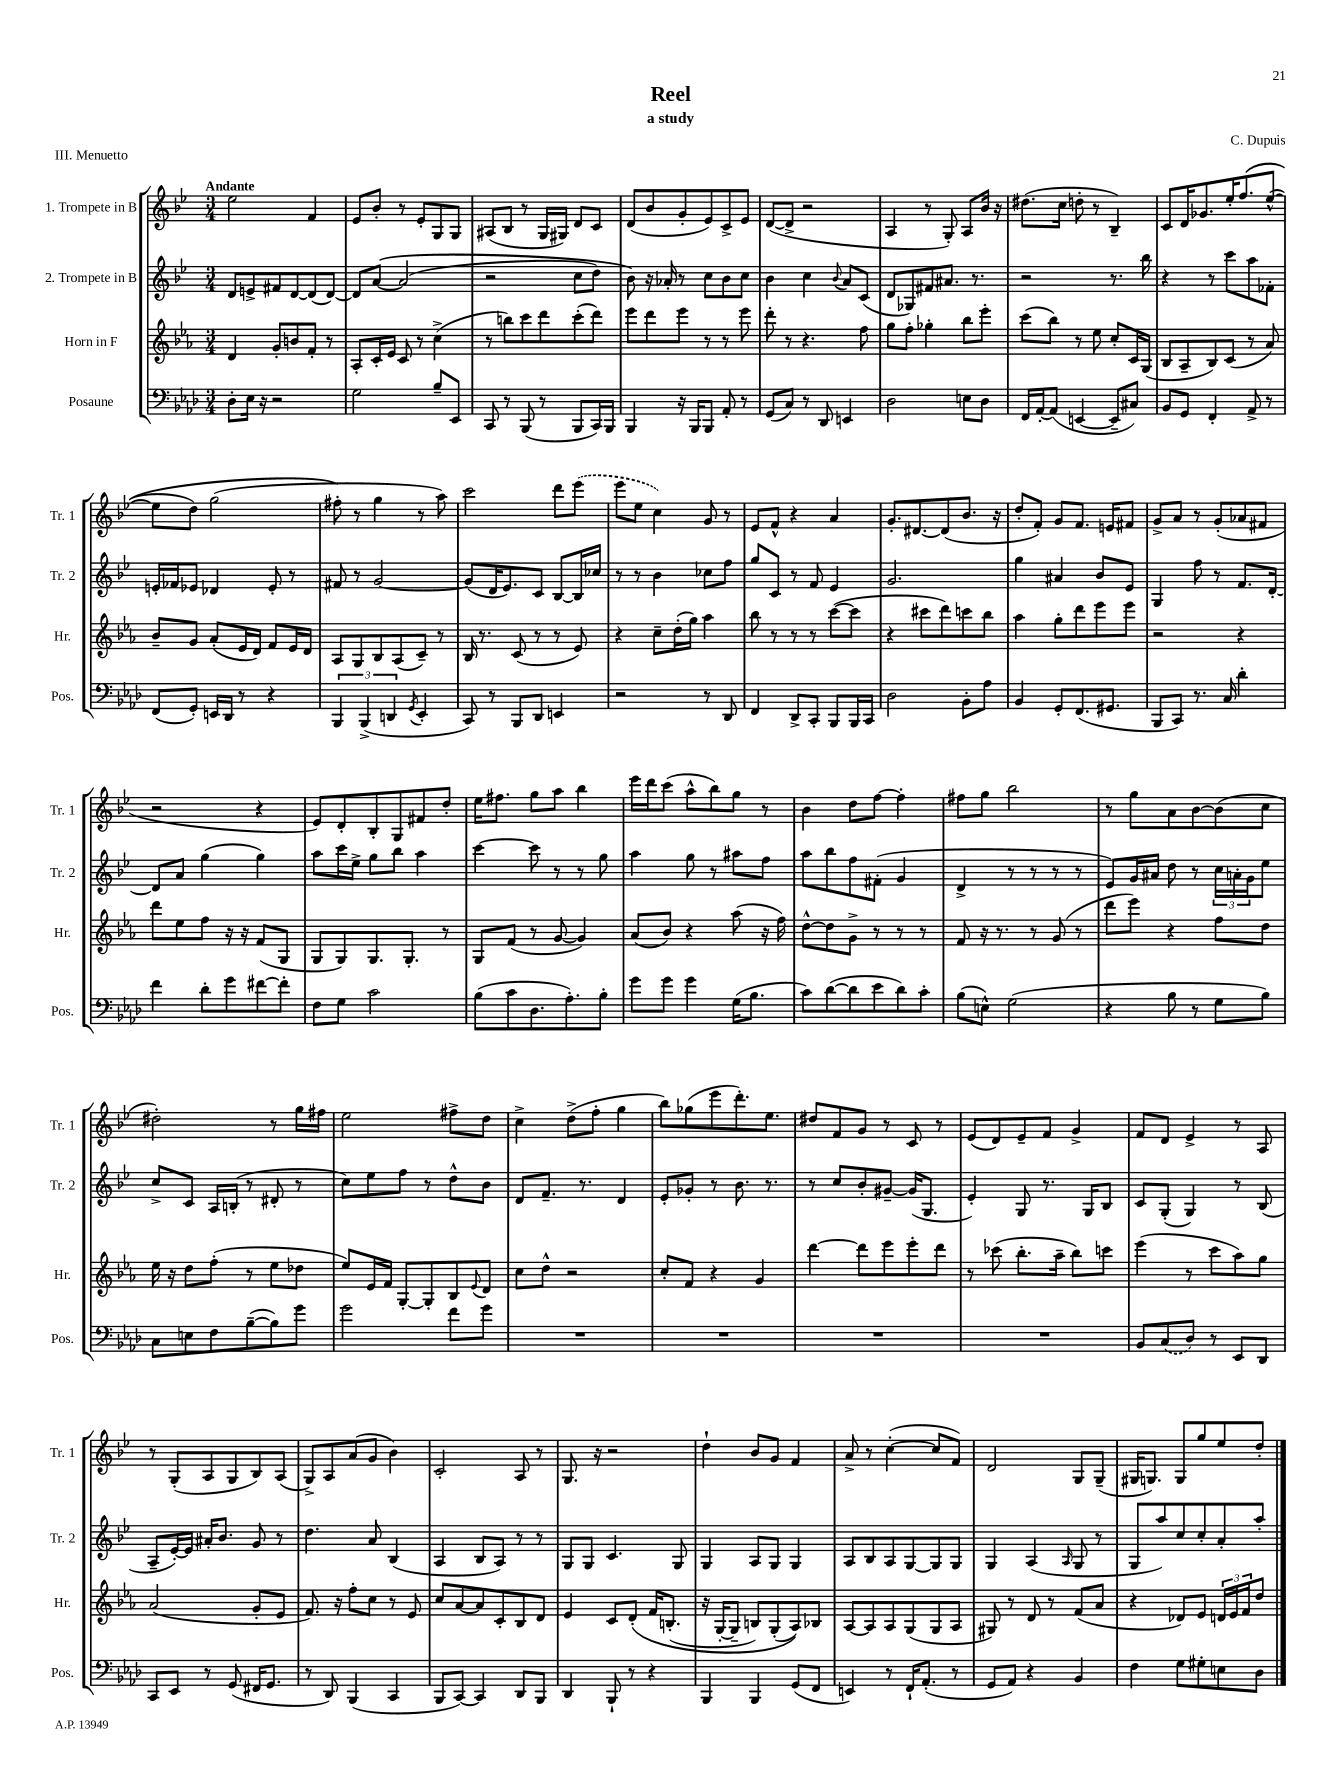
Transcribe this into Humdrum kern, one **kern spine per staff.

**kern	**kern	**kern	**kern
*part4	*part3	*part2	*part1
*staff4	*staff3	*staff2	*staff1
*I"Posaune	*I"Horn in F	*I"2. Trompete in B	*I"1. Trompete in B
*I'Pos.	*I'Hr.	*I'Tr. 2	*I'Tr. 1
*clefF4	*clefG2	*clefG2	*clefG2
*k[b-e-a-d-]	*k[b-e-a-]	*k[b-e-]	*k[b-e-]
*M3/4	*M3/4	*M3/4	*M3/4
=1	=1	=1	=1
!	!	!	!LO:TX:a:B:t=Andante
8D-'\L	4d/	8d/L	2ee-\
16E-\Jk	.	8en^/	.
16r	.	.	.
2r	8g'/L	8f#X/	.
.	8bn/	[8d/	.
.	8f'/J	(8d/]	4f/
.	8r	[8d/J)	.
=2	=2	=2	=2
2G\	8A-'/L	8d/L]	8e-/L
.	16c'/L	([8a/J	8b-'/J
.	16e-/JJ	.	.
.	8c/	(2a/]	8r
.	8r	.	8e-'/L
8B-~/L	(4cc^\	.	8G/
8EE-/J	.	.	8G/J
=3	=3	=3	=3
8CC/	8r	2r	(8A#X/L
8r	8bbn\L)	.	8B-/J
(8BBB-/	8ccc\	.	8r
8r	8ddd\	.	16G/LL
.	.	.	16G#X/JJ)
8BBB-/L	(8ccc'\	8cc\L	8d/L
16CC/L)	8ddd\J)	8dd\J)	8c/J
16BBB-/JJ	.	.	.
=4	=4	=4	=4
4BBB-/	8eee-\L	8b-\)	(8d/L
.	8ddd\	16r	8b-/
.	.	16a-X'/	.
16r	8eee-\J	8r	8g'/
16BBB-/KL	.	.	.
8BBB-/J	8r	8cc\L	8e-/)
8AA-'/	8r	8b-\	8c^/
8r	8eee-\	8cc\J	8e-/J
=5	=5	=5	=5
(8GG/L	8ddd'\	4b-\	([8d/L
8C/J)	8r	.	8d^/J]
8r	4.r	4cc\	2r
8DD-/	.	.	.
.	.	8qqb-/	.
4EEn/	.	8a/L	.
.	8ff\	(8c/J	.
=6	=6	=6	=6
2D-\	8gg\L	8d/L	4A/
.	8ff'\J	8G-X/)	.
.	4gg-X'\	8f#X/	8r
.	.	8.a#X/J	8G'/)
8En\L	8bb-\L	.	8A/L
.	.	8.r	.
8D-\J	8eee-'\J	.	16b-/Jk
.	.	.	16r
=7	=7	=7	=7
16FF/LL	(8ccc\L	2r	(8.dd#X\L
[16AA-'/J	.	.	.
(8AA-/J]	8bb-\J)	.	.
.	.	.	16cc\Jk
[4EEn/	8r	.	8ddn'\
.	8ee-\	.	8r
8EE~/L]	8cc'/L	8.r	4B-~/)
8C#X/J)	16c/L	.	.
.	(16G/JJ	16bb-\	.
=8	=8	=8	=8
8BB-/L	8B-/L	4r	8c/L
8GG/J	8A-~/	.	16d/K
.	.	.	8.g-X/
4FF'/	8B-/)	8r	.
.	(8c/J	8ccc\L	16ee-'/K
.	.	.	(8.ff/
8AA-^/	8r	8aa\	.
8r	8a-/)	8f-X'\J	([8ee-^^/J
!!LO:LB:g=z
=9	=9	=9	=9
(8FF/L	8b-~/L	16en'/LL	8ee-\L]
.	.	16f-X/J	.
8GG'/J)	8g/J	8e-X/J	8dd\J)
16EEn/LL	(8a-'/L	4d-X/	(2gg\
16DD-/JJ	.	.	.
8r	16e-/L	.	.
.	16d/JJ)	.	.
4r	8f/L	8e-'/	.
.	16e-/L	8r	.
.	16d/JJ	.	.
=10	=10	=10	=10
6BBB-/	8A-/L	8f#X/	8ff#X'\)
.	8G/	8r	8r
(6BBB-^/	.	.	.
.	8B-/	[2g/	4gg\
6DDn/	.	.	.
.	(8A-/	.	.
8qGG/	.	.	.
4EE-'/	8c~/J)	.	8r
.	8r	.	8aa\)
=11	=11	=11	=11
8CC/)	16B-/	(8g/L]	2ccc\
.	8.r	.	.
8r	.	16d/K	.
.	.	8.e-/)	.
8BBB-/L	(8c/	.	.
8DD-/J	8r	8c/J	.
4EEn/	8r	[8B-/L	8ddd\L
.	8e-/)	16B-/L]	(8eee-\J
.	.	16cc-X/JJ	.
=12	=12	=12	=12
2r	4r	8r	8eee-\L
.	.	8r	8ee-\J
.	8cc~\L	4b-\	4cc\)
.	(16dd'\L	.	.
.	16gg\JJ)	.	.
8r	4aa-\	8cc-X\L	8g/
8DD-/	.	8ff\J	8r
=13	=13	=13	=13
4FF/	8bb-\	8gg/L	8e-/L
.	8r	8c/J	8f^^/J
8DD-^/L	8r	8r	4r
8CC'/J	8r	8f/	.
8BBB-/L	([8ccc\L	4e-/	4a/
16BBB-/L	8ccc\J]	.	.
16CC/JJ	.	.	.
=14	=14	=14	=14
2D-\	4r	2.g/	8.g'/L
.	.	.	[8.d#X/
.	8ccc#X\L	.	.
.	8ddd\)	.	(8d#/]
8BB-'\L	8cccn\	.	8.b-/J
8A-\J	8bb-\J	.	.
.	.	.	16r
=15	=15	=15	=15
4BB-/	4aa-\	4gg\	8dd'/L
.	.	.	8f'/J)
8GG'/L	8gg'\L	4a#X/	8g/L
(8.FF/	8ddd\	.	8.f/J
.	8eee-\	8b-/L	.
8.GG#X/J	.	.	16en/KL
.	8eee-\J	8e-/J	8f#X/J
=16	=16	=16	=16
8BBB-/L	2r	4G/	8g^/L
8CC/J)	.	.	8a/J
8.r	.	8ff\	8r
.	.	8r	(8g'/L
16C/	.	.	.
4d-'\	4r	8.f/L	8a-X/
.	.	.	8f#X/J
.	.	[16d'/Jk	.
!!LO:LB:g=z
=17	=17	=17	=17
4f\	8ddd\L	8d/L]	2r
.	8ee-\	8a/J	.
8d-'\L	8ff\J	(4gg\	.
8g\	16r	.	.
.	16r	.	.
[8f#X\	(8f/L	4gg\)	4r
8f#'\J]	8G/J	.	.
=18	=18	=18	=18
8F\L	8G/L	8aa\L	8e-/L)
8G\J	8G/)	16ccc\L	8d'/
.	.	16ee-^\JJ	.
2c\	8.G/	8gg\L	8B-'/
.	.	8bb-\J	8G/
.	8.G'/J	.	.
.	.	4aa\	8f#X/
.	8r	.	8dd'/J
=19	=19	=19	=19
(8B-\L	8G/L	[4ccc\	16ee-\KL
.	.	.	8.ff#X\J
8c\	(8f/J	.	.
8.D-\	8r	8ccc\]	8gg\L
.	[8g/	8r	8aa\J
8.A-'\)	.	.	.
.	4g/])	8r	4bb-\
8B-'\J	.	8gg\	.
=20	=20	=20	=20
8g\L	(8a-/L	4aa\	16eee-\LL
.	.	.	16ddd\J
8g\J	8b-/J)	.	(8ccc\J
4g\	4r	8gg\	8aa^^\L
.	.	8r	8bb-\)
(16G\KL	(8aa-\	8aa#X\L	8gg\J
8.B-\J	.	.	.
.	16r	8ff\J	8r
.	16ff\)	.	.
=21	=21	=21	=21
8c\L)	[8dd^^\L	8aa\L	4b-\
([8d-\	8dd\]	8bb-\	.
8d-\]	8g^\J	8ff\	8dd\L
8e-\	8r	(8f#X'\J	[8ff\J
8d-\)	8r	4g/	4ff'\]
8c'\J	8r	.	.
=22	=22	=22	=22
(8B-\L	8f/	4d^/	8ff#X\L
8En^^\J)	16r	.	8gg\J
.	8.r	.	.
(2G\	.	8r	2bb-\
.	8r	8r	.
.	(8g/	8r	.
.	8r	8r	.
=23	=23	=23	=23
4r	8ddd\L	8e-/L)	8r
.	8eee-\J)	16g/L	8gg\L
.	.	16a#X/JJ	.
8B-\	4r	8dd\	8a\
8r	.	8r	[8b-\
8G\L	8ff\L	24cc\LL	(8b-\]
.	.	24an'\	.
.	.	24g\J	.
8B-\J)	8dd\J	8ee-\J	8cc\J
!!LO:LB:g=z
=24	=24	=24	=24
8C\L	16ee-\	8cc^/L	2dd#X'\)
.	16r	.	.
8En\	8dd\L	8c/J	.
8F\	(8ff'\J	16A/LL	.
.	.	(16Bn'/JJ	.
([8B-~\	8r	8r	.
8B-\])	8ee-\L	8d#X'/	8r
8g\J	8dd-X\J	8r	16gg\LL
.	.	.	16ff#X\JJ
=25	=25	=25	=25
2g\	8ee-/L)	8cc\L)	2ee-\
.	16e-/L	8ee-\	.
.	16f/JJ	.	.
.	[8G'/L	8ff\J	.
.	8G'/]	8r	.
8f\L	8B-/	8dd^^\L	8ff#X^\L
.	8qqe-/	.	.
8g\J	8d/J	8b-\J	8dd\J
=26	=26	=26	=26
2.r	8cc\L	8d/L	4cc^\
.	8dd^^\J	8.f~/J	.
.	2r	.	(8dd^\L
.	.	8.r	.
.	.	.	8ff'\J
.	.	4d/	4gg\
=27	=27	=27	=27
2.r	8cc'/L	8e-'/L	8bb-\L)
.	8f/J	8g-X'/J	(8gg-X\
.	4r	8r	8eee-\
.	.	8.b-\	8.ddd'\)
.	4g/	.	.
.	.	8.r	8.ee-\J
=28	=28	=28	=28
2.r	[4ddd\	8r	8dd#X/L
.	.	8cc/L	8f/
.	8ddd\L]	8b-'/	8g/J
.	8eee-\	[8g#X~/J	8r
.	8eee-'\	(16g#/KL]	8c/
.	.	8.G/J	.
.	8ddd\J	.	8r
=29	=29	=29	=29
2.r	8r	4e-'/)	(8e-/L
.	(8ccc-X\	.	8d/)
.	8.bb-'\L	8G/	8e-~/
.	.	8.r	8f/J
.	16aa-~\Jk	.	.
.	8bb-\L)	.	4g^/
.	.	16G/KL	.
.	8cccn\J	8B-/J	.
=30	=30	=30	=30
8BB-/L	(4eee-\	8c/L	8f/L
(8C/	.	(8G'/J	8d/J
8D-/J)	8r	4G/)	4e-^/
8r	8ccc\L	.	.
8EE-/L	8aa-\)	8r	8r
8DD-/J	8gg\J	(8B-/	8A/
!!LO:LB:g=z
=31	=31	=31	=31
8CC/L	(2a-/	8A~/L	8r
8EE-/J	.	[16e-'/L)	(8G'/L
.	.	16e-/JJ]	.
8r	.	16a#X'/KL	8A/
.	.	8.b-/J	.
(8GG/	.	.	8G/
16FF#X/KL	8g'/L	8g/	8B-/)
8.GG/J	.	.	.
.	8e-/J	8r	(8A/J
=32	=32	=32	=32
8r	8.f/)	4.dd\	8G^/L)
8DD-/)	.	.	8A/
.	16r	.	.
(4BBB-/	8ff'\L	.	(8a/
.	8cc\J	8a/	8g/J
4CC/	8r	(4B-/	4b-\)
.	8e-/	.	.
=33	=33	=33	=33
8BBB-/L	8cc/L	4A/	2c'/
[8CC/J)	[8a-/	.	.
4CC/]	8a-/]	8B-/L	.
.	8c'/	8A/J)	.
8DD-/L	8B-/	8r	8A/
8BBB-/J	8d/J	8r	8r
=34	=34	=34	=34
4DD-/	4e-/	8G/L	8.G/
.	.	8G/J	.
.	.	.	16r
8BBB-`/	8c/L	4.c/	2r
8r	(8d'/J	.	.
4r	16f/KL	.	.
.	(8.Bn'/J	.	.
.	.	8G/	.
=35	=35	=35	=35
4BBB-/	16r	4G/	4dd`\
.	[16G'/KL	.	.
.	8G~/J]	.	.
4BBB-/	8Bn/L)	8A/L	8b-/L
.	(8G'/	8G/J	8g/J
(8GG/L	8A-/))	4G/	4f/
8FF/J	8B-X/J	.	.
=36	=36	=36	=36
4EEn/)	[8A-/L	8A/L	8a^/
.	8A-/]	8B-/	8r
8r	8A-/	8A/	([4cc'\
16FF`/KL	(8G/	[8G/	.
(8.AA-'/J	.	.	.
.	8G/	8G/]	8cc/L]
8r	8A-/J	8G/J	8f/J)
=37	=37	=37	=37
8GG/L	8G#X/)	4G/	2d/
8AA-/J)	8r	.	.
4r	8d/	(4A/	.
.	8r	.	.
.	.	16qqA/	.
4BB-/	(8f/L	8G/	8G/L
.	8a-/J	8r	(8G~/J
=38	=38	=38	=38
4F\	4r	8G/L	16G#X/KL
.	.	.	8.Gn/J)
.	.	8aa/)	.
8G\L	8d-X/L)	8cc/	8G/L
8G#X'\	8e-/J	8cc'/	8gg/
8En\	24dn/LL	8a'/	8ee-/
.	24e-/	.	.
.	24f/J	.	.
8D-\J	8dd/J	8aa'/J	8dd'/J
==	==	==	==
*-	*-	*-	*-
